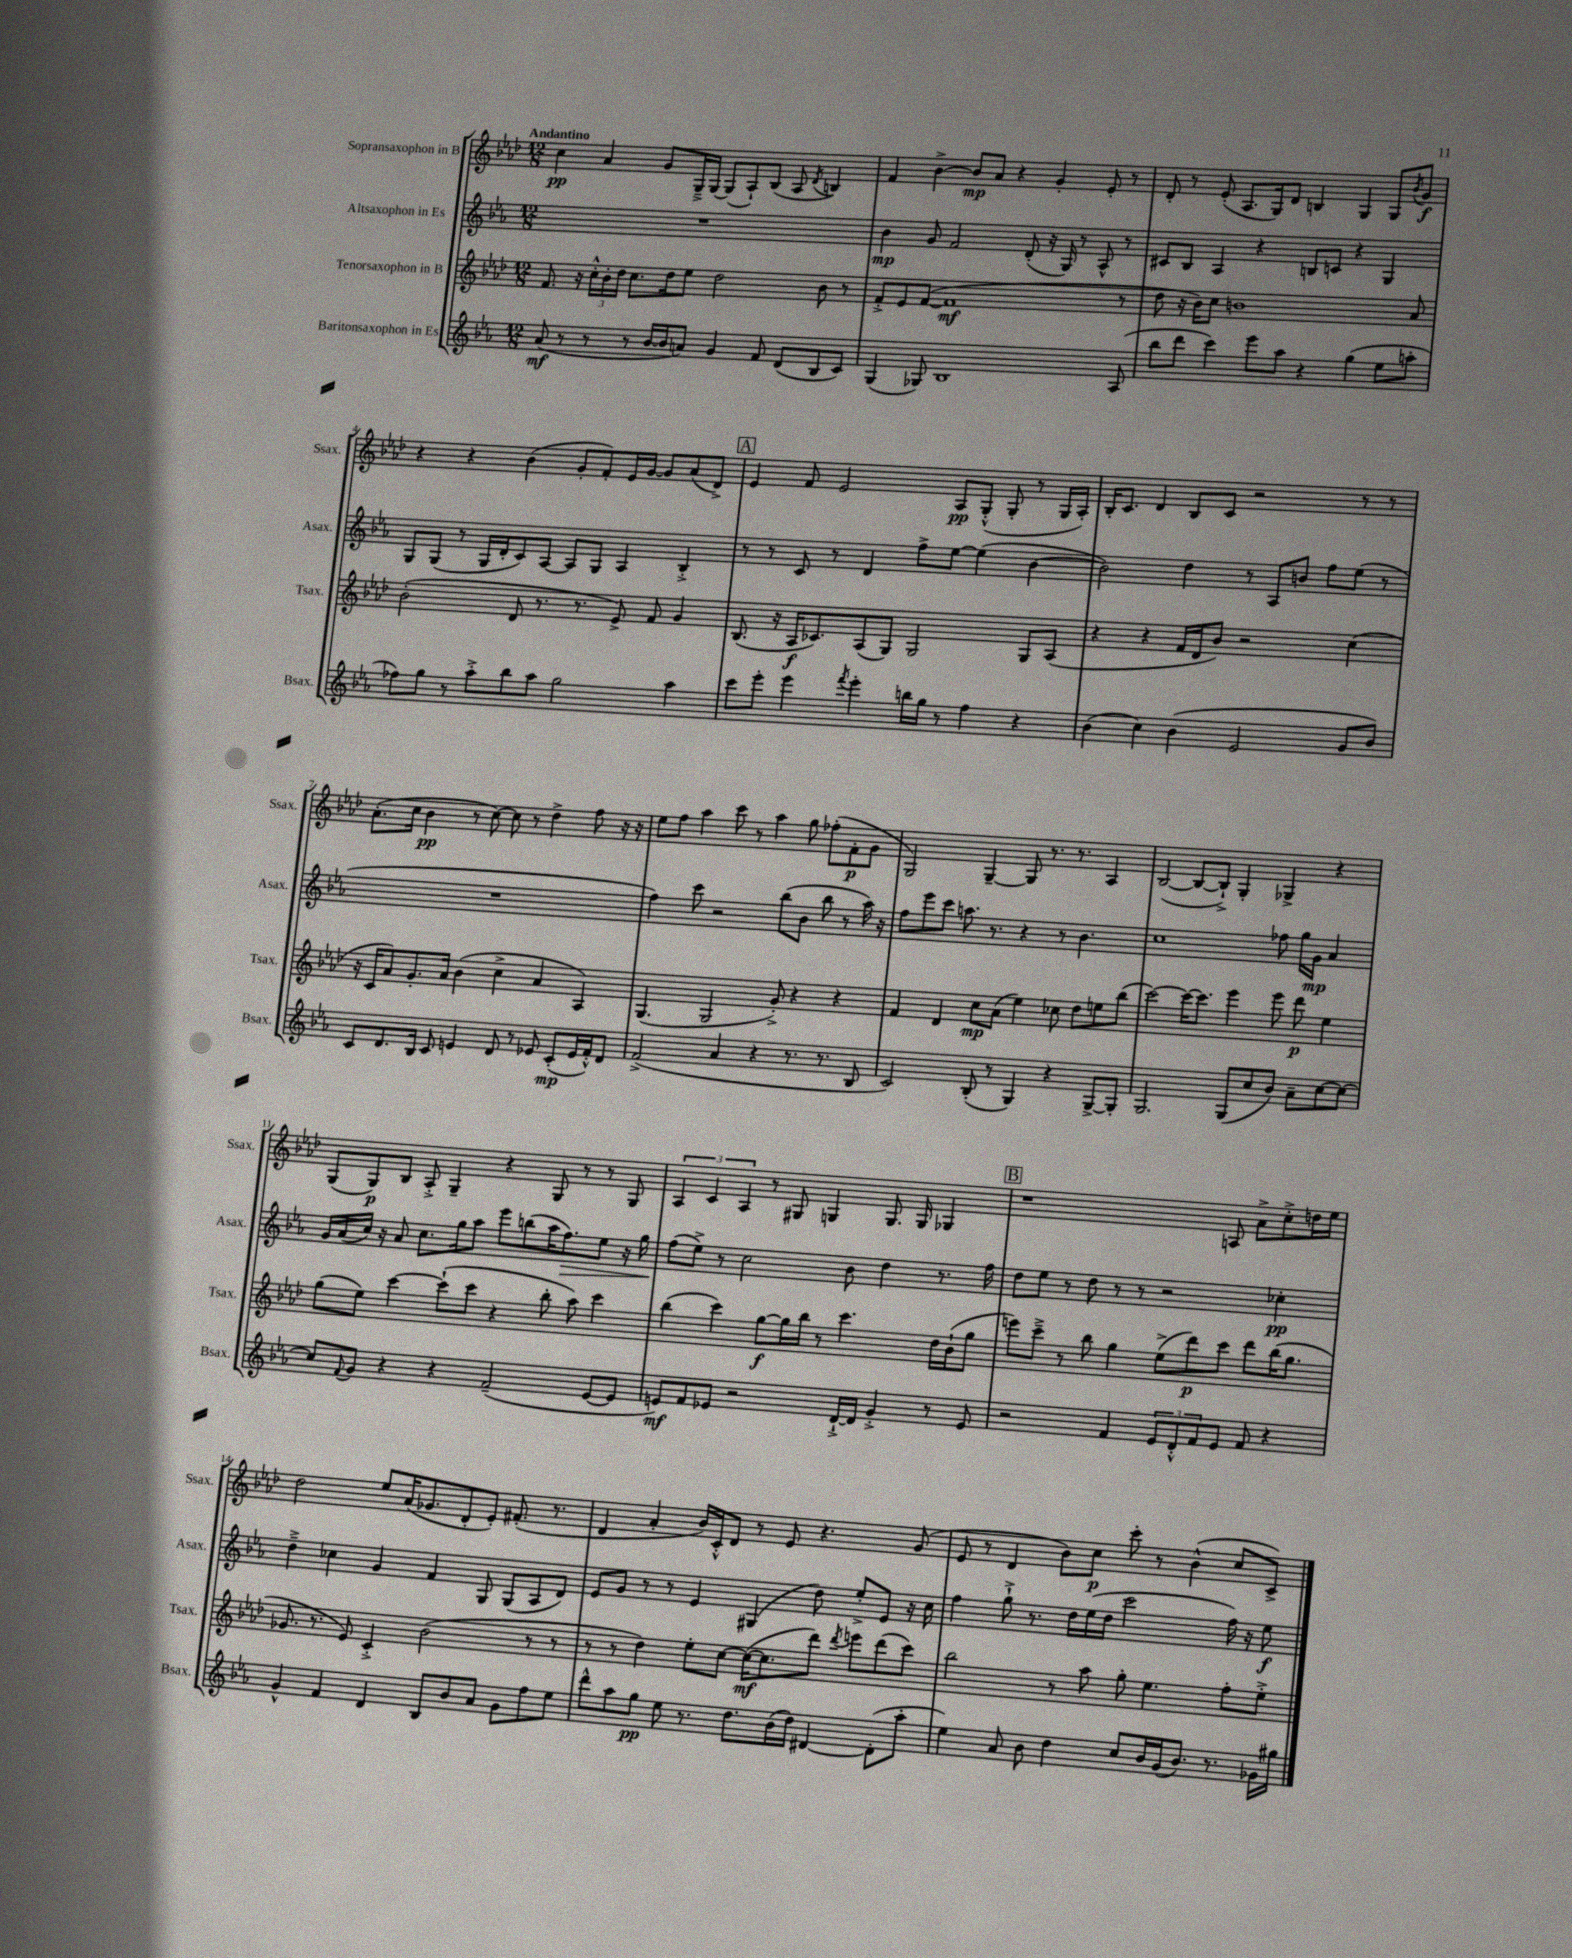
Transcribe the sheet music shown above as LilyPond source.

<<
\new StaffGroup <<
\new Staff = "s0" \with { instrumentName = "Sopransaxophon in B" shortInstrumentName = "Ssax." } {
    \clef treble \key aes \major \numericTimeSignature \time 12/8 \tempo "Andantino"
    c''4\pp aes'4 g'8 g16---> g16~ g8( aes8-!) bes8( aes8 \acciaccatura { des'8 } b4) |
    f'4 bes'4~-> bes'8\mp aes'8 r4 g'4-. ees'8-. r8 |
    des'8-. r8 ees'8-.( aes8. g16) des'8 b4 g4 g8 \acciaccatura { bes'8 } g'8\f |
    r4 r4 bes'4( g'8-. f'8-.) ees'16 g'16~ g'8 aes'8( des'8->) |
    \mark \markup { \box "A" } ees'4 f'8 ees'2 aes8\pp g8-.-^( g8-. r8 g16 aes16-.) |
    bes16-. c'8. des'4 bes8 c'8 r2 r8 r8 |
    aes'8.-.( c''16 bes'4\pp r8 c''8~) c''8 r8 des''4-> f''8 r16 r16 |
    ees''8 f''8 aes''4 c'''8 r8 aes''4 g''8 fes''8-.( f'8-.\p g'8 |
    g2) g4~-- g8 r8. r8. aes4 |
    bes2~( bes8~ bes8-!->) g4-. ges4-> r4 |
    g8( g8\p) bes8 aes8-.-> g4-- r4 g8 r8 r8 g8 |
    \tuplet 3/2 { aes4 c'4 aes4 } r8 gis8 g4 g8. g16 ges4 |
    \mark \markup { \box "B" } r1 a8 aes'8-> c''8-.-> d''16 ees''16 |
    des''2 ees''8 aes'16( ges'8. des'8-. ees'8-.) fis'8.-.( r8. |
    des'4 aes'4-. bes'16) c'16-.-^ des'8 r8 ees'8 r4. g'8( |
    ees'8 r8 des'4 bes'8) c''8\p c'''8-. r8 bes'4-^( c''8 c'8->) \bar "|." |
}
\new Staff = "s1" \with { instrumentName = "Altsaxophon in Es" shortInstrumentName = "Asax." } {
    \clef treble \key ees \major \numericTimeSignature \time 12/8
    R1. |
    bes'4\mp g'8 f'2 d'8-.( r16 g16) r8 aes8-^ r8 |
    cis'8 bes8 aes4 r4 b8 c'8 r4 g4 |
    g8 g8( r8 g16 d'16-. c'8) aes8~ aes8 g8 aes4 bes4-.-> |
    \mark \markup { \box "A" } r8 r8 c'8 r8 d'4 f''8-> ees''8~ ees''4( bes'4~ |
    bes'2) d''4 r8 aes8 b'8 f''8 ees''8( r8 |
    R1. |
    f''4) c'''8 r2 bes''8( bes'8 bes''8 r8 aes''16) r16 |
    f''8 ees'''8 c'''8 a''8. r8. r4 r8 bes'4. |
    c''1 fes''8 g''16 g'16\mp aes'4 |
    g'16 aes'16( c''16) r16 aes'8 c''8. g''16 aes''8 ees'''8 b''8( aes''16 f''8.\>) ees''8 r16 g''16 |
    f''8\!( ees''8->) r8 c''2 bes'8 d''4 r8. f''16 |
    \mark \markup { \box "B" } d''8 ees''8 r8 d''8 r8 r8 r2 ces''4-.\pp |
    d''4---> ces''4 g'4 f'4 g8 g8( aes8 d'8) |
    ees'8 g'8 r8 r8 ees'4 gis4( d''8) ees''8-.-> ees'8 r16 c''16 |
    f''4 g''8-!-> r8. d''16 ees''16( d''16 c'''2 f''16) r16 ees''8\f \bar "|." |
}
\new Staff = "s2" \with { instrumentName = "Tenorsaxophon in B" shortInstrumentName = "Tsax." } {
    \clef treble \key aes \major \numericTimeSignature \time 12/8
    f'8. r16 \tuplet 3/2 { c''16-.-^ bes'16-. des''16 } c''8. des''16 ees''8 des''2 bes'8 r8 |
    f'8-.-> ees'8 f'8~( f'1\mf r8 |
    des''8 r16 bes'16) c''8 b'1 aes'8 |
    bes'2-.( des'8 r8. r8. ees'8->) f'8 g'4 |
    \mark \markup { \box "A" } bes8.( r16 aes16\f ces'8.) aes8( g8) g2 g8 aes8( |
    r4 r4 f'16 des'16 bes'8) r2 c''4( |
    r16 c'16 aes'8) g'8.-. aes'16 bes'4( c''4-> aes'4 aes4) |
    g4.( g2 g'8-.->) r4 r4 |
    f'4 des'4 c''8\mp aes'8( ees''4) ces''8 des''8 e''8 bes''8( |
    c'''2~) c'''16~ c'''8. ees'''4 ees'''8 des'''8\p ees''4 |
    g''8( ees''8) c'''4~ c'''8-!( c'''8 r4 bes''8-. aes''8) c'''4 |
    bes''4( c'''4) g''8~\f g''16 bes''16 r8 c'''4. des''16 bes'16-!( g''8 |
    \mark \markup { \box "B" } e'''8) c'''8---> r8 bes''8 g''4 ees''8->( des'''8\p) c'''8 des'''8 bes''16( g''8. |
    ges'8. r8. ees'8) c'4-.-> bes'2( r8 r8 |
    r8 r8 des''4) ees''8-. c''8~ c''16~\mf( c''8. des'''8) \acciaccatura { des'''8 } e'''8 des'''8( c'''8) |
    bes''2 r8 aes''8 g''8-. ees''4. f''8-. ees''8-.-> \bar "|." |
}
\new Staff = "s3" \with { instrumentName = "Baritonsaxophon in Es" shortInstrumentName = "Bsax." } {
    \clef treble \key ees \major \numericTimeSignature \time 12/8
    aes'8\mf( r8 r8 r8 bes'16~ bes'16 a'8) g'4 f'8 d'8( bes8 c'8) |
    g4( ges8) bes1 aes8( |
    bes''8 d'''8 c'''4) ees'''8 aes''8 r4 g''4( ees''8 a''8-. |
    fes''8) g''8 r8 aes''8-.-> bes''8 aes''8 g''2 aes''4 |
    \mark \markup { \box "A" } c'''8 ees'''8-. ees'''4 \acciaccatura { f'''8 } ees'''4-. b''16 g''16 r8 f''4 r4 |
    bes'4( c''4) bes'4( ees'2 g'8 bes'8) |
    c'8 d'8. bes16 c'8 e'4 d'8 r8 ees'8 c'8-.\mp( ees'16 f'16-.-^) d'8 |
    f'2->( aes'4 r4 r8. r8. bes8 |
    c'2) bes8-.( r8 g4) r4 g8~-> g8-. |
    g2. g8( c''8 bes'8) aes'8-- c''8~ c''8~ |
    c''8 \appoggiatura { f'8 } g'8 r4 r4 f'2--( ees'8~ ees'8 |
    e'8\mf) f'8 ees'8 r2 d'16~-!-> d'16 g'4-.-> r8 ees'8 |
    \mark \markup { \box "B" } r2 f'4 \tuplet 3/2 { ees'8 d'8-.-^ f'8 } ees'8 f'8 r4 |
    g'4-^ f'4 d'4 bes8 bes'8 aes'8 g'8 f''8 ees''8 |
    d'''8-^ aes''8 g''8\pp ees''8 r8. d''8. bes'16( d''16) dis'4~ dis'8-.( aes''8-. |
    ees''4) aes'8 bes'8 d''4 c''8 bes'16 g'16( bes'8.) r8. ges'16 gis''16 \bar "|." |
}
>>
>>
